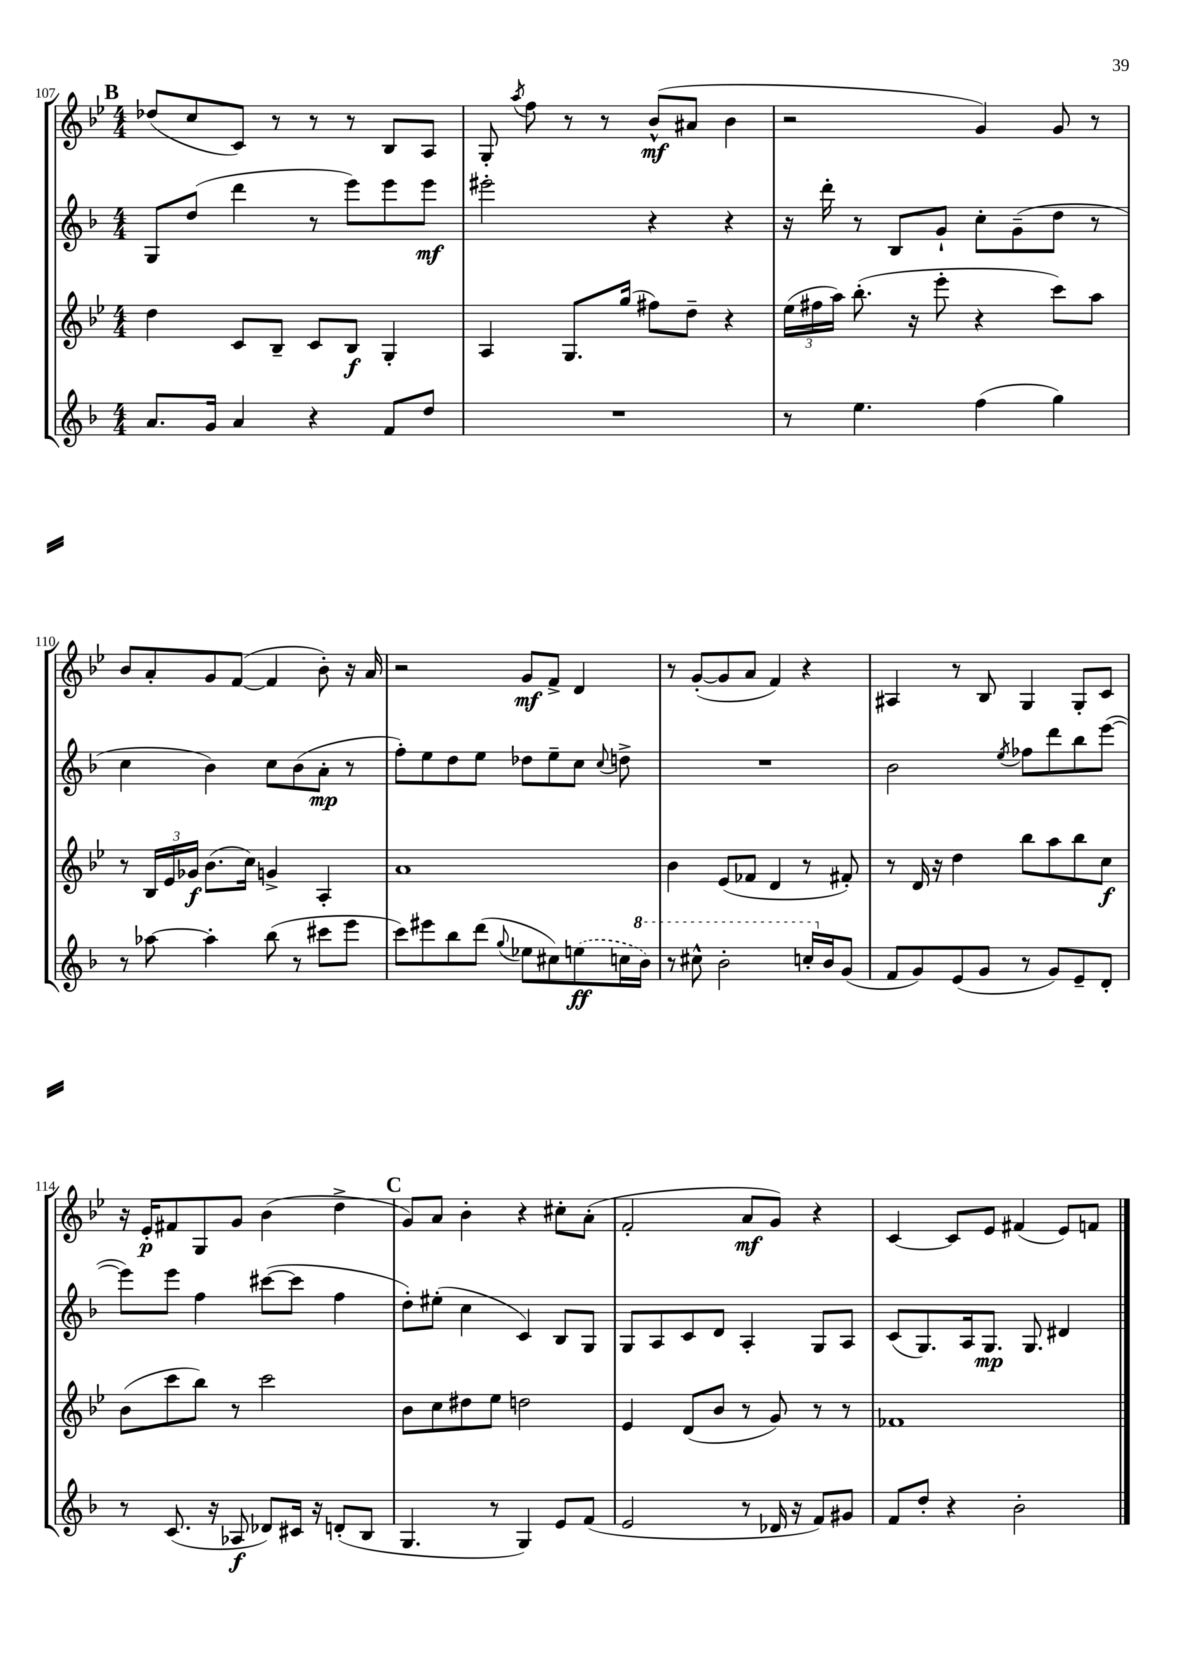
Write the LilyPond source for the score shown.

<<
\new StaffGroup <<
\new Staff = "s0" {
    \clef treble \key bes \major \numericTimeSignature \time 4/4
    \autoBeamOff \mark \markup { \bold "B" } des''8[( c''8 c'8]) r8 r8 r8 bes8[ a8] |
    g8-. \acciaccatura { a''8 } f''8 r8 r8 bes'8[-^\mf( ais'8] bes'4 |
    r2 g'4) g'8 r8 |
    bes'8[ a'8-. g'8 f'8]~( f'4 bes'8-.) r16 a'16 |
    r2 g'8[\mf f'8]-> d'4 |
    r8 g'8[~-.( g'8 a'8] f'4) r4 |
    ais4 r8 bes8 g4 g8[-. c'8] |
    r16 ees'16[-.\p fis'8 g8 g'8] bes'4( d''4-> |
    \mark \markup { \bold "C" } g'8[) a'8] bes'4-. r4 cis''8[-. a'8]-.( |
    f'2-. a'8[\mf g'8]) r4 |
    c'4~ c'8[ ees'8] fis'4( ees'8[) f'8] \bar "|." |
}
\new Staff = "s1" {
    \clef treble \key f \major \numericTimeSignature \time 4/4
    \autoBeamOff \mark \markup { \bold "B" } g8[ d''8]( d'''4 r8 e'''8[) e'''8 e'''8]\mf |
    eis'''2-. r4 r4 |
    r16 d'''16-. r8 bes8[ g'8]-! c''8[-. g'8--( d''8] r8 |
    c''4 bes'4) c''8[ bes'8( a'8]-.\mp r8 |
    f''8[-.) e''8 d''8 e''8] des''8[ e''8-- c''8] \appoggiatura { c''8 } d''8-> |
    R1 |
    bes'2 \acciaccatura { e''8 } fes''8[ d'''8 bes''8 e'''8]~( |
    e'''8[) e'''8] f''4 cis'''8[~( cis'''8] f''4 |
    \mark \markup { \bold "C" } d''8[-.) eis''8]-.( c''4 c'4) bes8[ g8] |
    g8[ a8 c'8 d'8] a4-. g8[ a8] |
    c'8[( g8.) a16 g8.]\mp g8. dis'4 \bar "|." |
}
\new Staff = "s2" {
    \clef treble \key bes \major \numericTimeSignature \time 4/4
    \autoBeamOff \mark \markup { \bold "B" } d''4 c'8[ bes8]-- c'8[ bes8]\f g4-. |
    a4 g8.[ g''16]( fis''8[) d''8]-- r4 |
    \tuplet 3/2 { ees''16[( fis''16 a''16]) } bes''8.-.( r16 ees'''8-. r4 c'''8[) a''8] |
    r8 \tuplet 3/2 { bes16[ ees'16 ges'16]\f } bes'8.[( c''16]) g'4-> a4-. |
    a'1 |
    bes'4 ees'8[( fes'8] d'4 r8 fis'8-.) |
    r8 d'16 r16 d''4 bes''8[ a''8 bes''8 c''8]\f |
    bes'8[( c'''8 bes''8]) r8 c'''2 |
    \mark \markup { \bold "C" } bes'8[ c''8 dis''8 ees''8] d''2 |
    ees'4 d'8[( bes'8] r8 g'8) r8 r8 |
    fes'1 \bar "|." |
}
\new Staff = "s3" {
    \clef treble \key f \major \numericTimeSignature \time 4/4
    \autoBeamOff \mark \markup { \bold "B" } a'8.[ g'16] a'4 r4 f'8[ d''8] |
    R1 |
    r8 e''4. f''4( g''4) |
    r8 aes''8~ aes''4-. bes''8( r8 cis'''8[ e'''8] |
    c'''8[) eis'''8 bes''8 d'''8]( \appoggiatura { g''8 } ees''8[ cis''8) \once \slurDashed e''8\ff( c''16 \ottava #1 bes''16]) |
    r8 cis'''8-^ bes''2-. c'''16[-. \ottava #0 bes'16 g'8]( |
    f'8[ g'8) e'8( g'8] r8 g'8[) e'8-- d'8]-. |
    r8 c'8.( r16 aes8\f des'8[) cis'16] r16 d'8[-.( bes8] |
    \mark \markup { \bold "C" } g4. r8 g4) e'8[ f'8]( |
    e'2 r8 des'16 r16 f'8[) gis'8] |
    f'8[ d''8]-. r4 bes'2-. \bar "|." |
}
>>
>>
\layout { \context { \Score currentBarNumber = #107 } }
